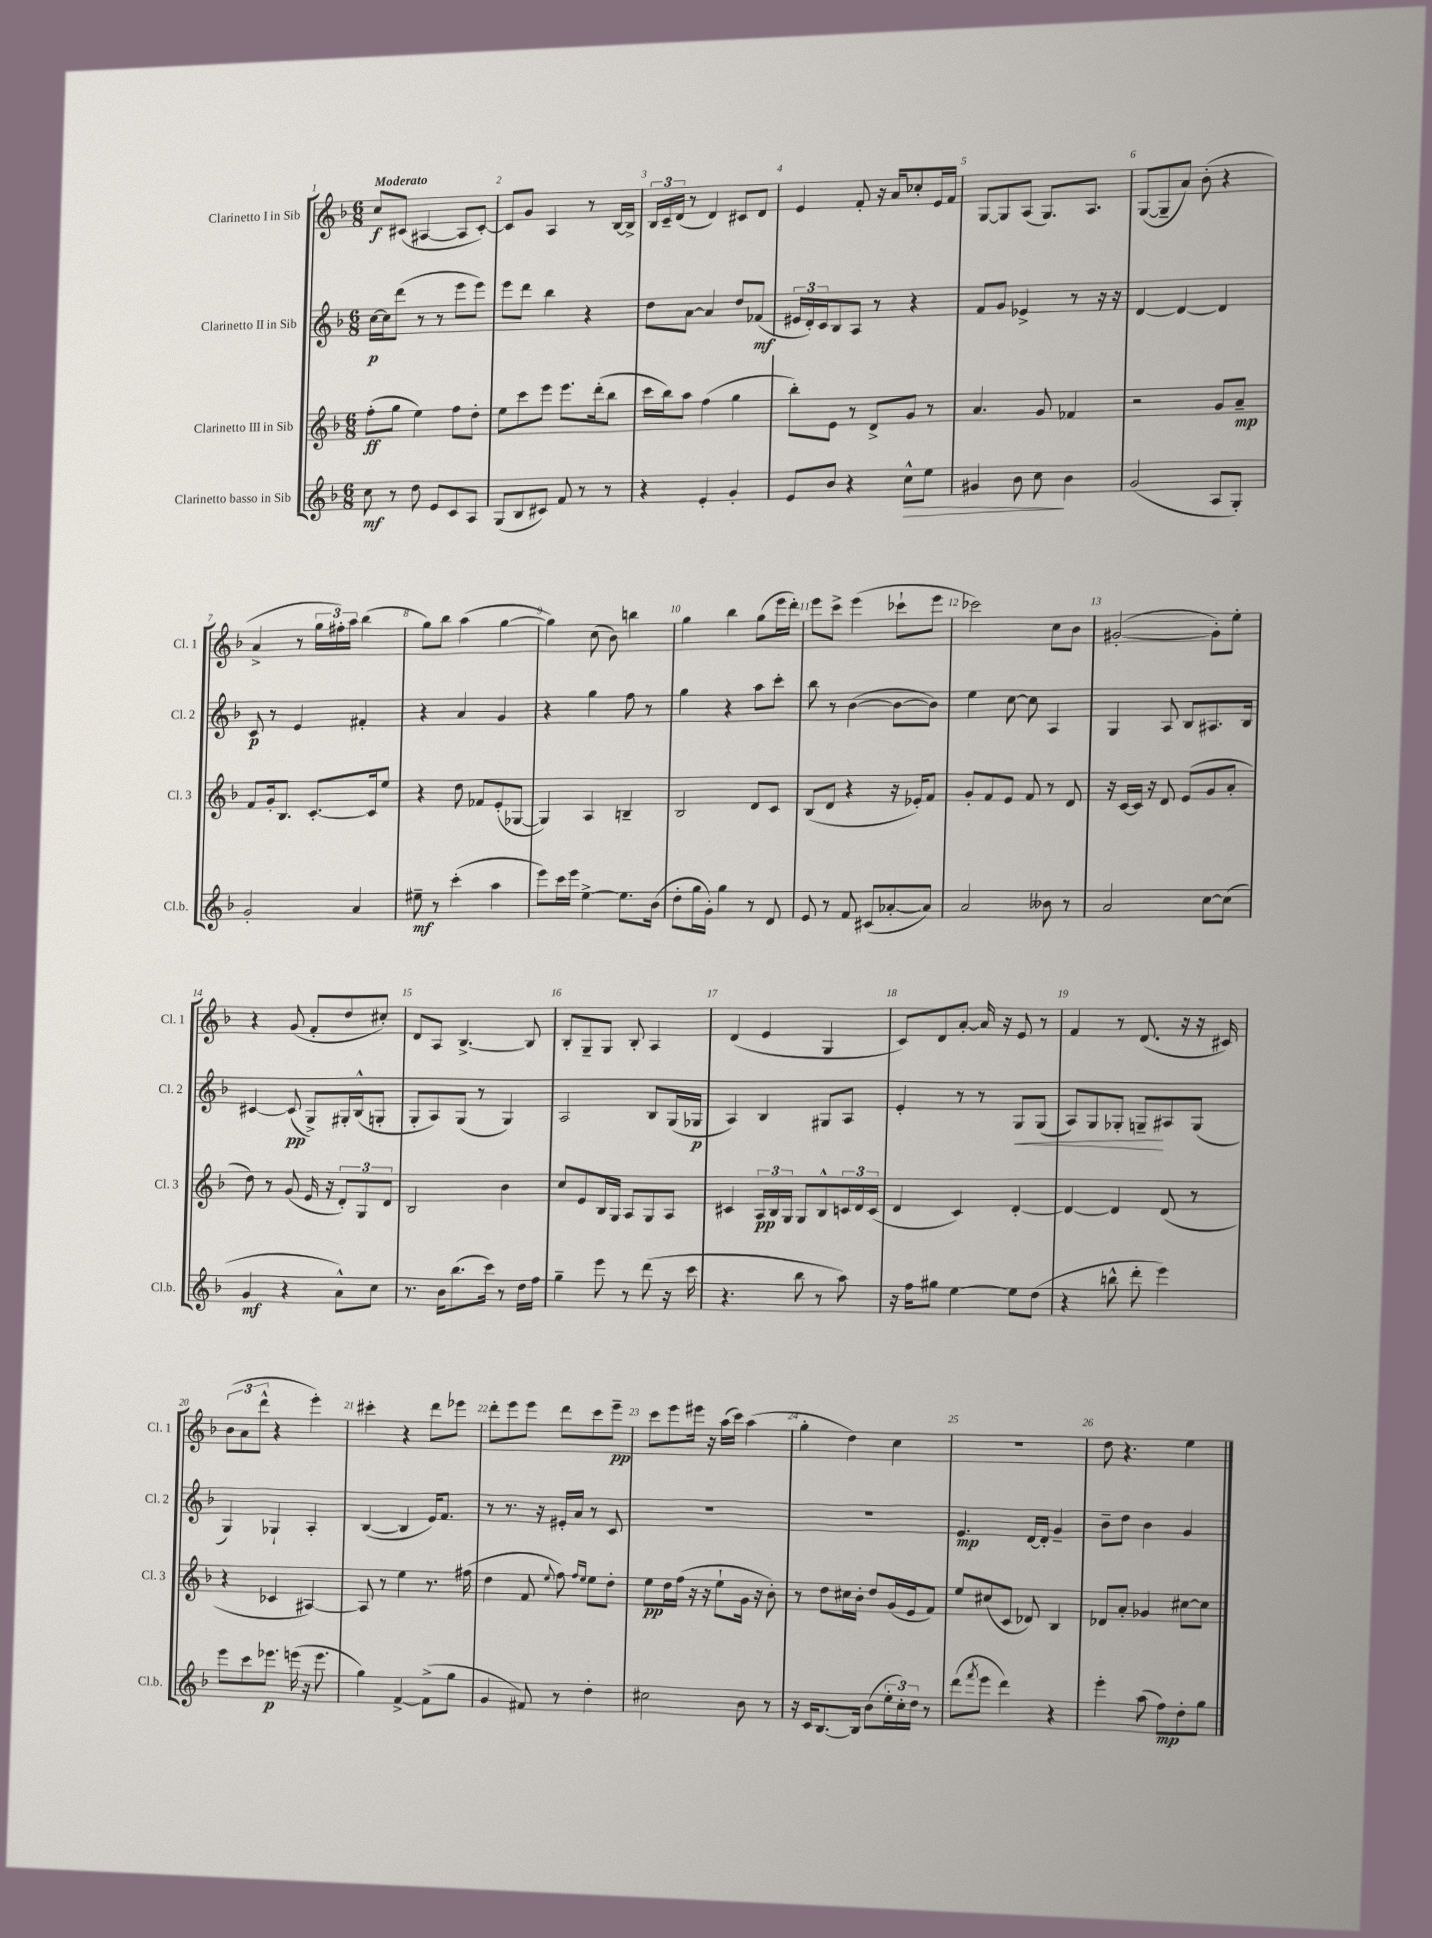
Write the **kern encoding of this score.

**kern	**dynam	**kern	**dynam	**kern	**dynam	**kern	**dynam
*part4	*part4	*part3	*part3	*part2	*part2	*part1	*part1
*staff4	*staff4	*staff3	*staff3	*staff2	*staff2	*staff1	*staff1
*I"Clarinetto basso in Sib	*	*I"Clarinetto III in Sib	*	*I"Clarinetto II in Sib	*	*I"Clarinetto I in Sib	*
*I'Cl.b.	*	*I'Cl. 3	*	*I'Cl. 2	*	*I'Cl. 1	*
*clefG2	*	*clefG2	*	*clefG2	*	*clefG2	*
*k[b-]	*	*k[b-]	*	*k[b-]	*	*k[b-]	*
*M6/8	*	*M6/8	*	*M6/8	*	*M6/8	*
=1	=1	=1	=1	=1	=1	=1	=1
!	!	!	!	!	!	!LO:TX:a:B:t=Moderato	!
8cc\	mf	(8ff'\L	ff	[16cc\LL	p	8cc/L	f
.	.	.	.	16cc\J]	.	.	.
8r	.	8gg\J	.	(8ddd\J	.	(8c#X/J	.
8dd\	.	4ee\)	.	8r	.	[4A#X/	.
8e/L	.	.	.	8r	.	.	.
8c/	.	8ff\L	.	8eee\L	.	8A#/L]	.
8A/J	.	8dd'\J	.	8eee\J)	.	[8c#'/J)	.
=2	=2	=2	=2	=2	=2	=2	=2
(8G/L	.	8ee\L	.	8eee\L	.	8c#/L]	.
8B-/	.	8ccc\	.	8ddd\J	.	8g/J	.
8c#X/J)	.	8eee\J	.	4bb-\	.	4A/	.
8f/	.	8.eee\L	.	.	.	.	.
8r	.	.	.	4r	.	8r	.
.	.	(16ddd'\k	.	.	.	.	.
8r	.	8bb-\J	.	.	.	[16B-/LL	.
.	.	.	.	.	.	16B-^/JJ]	.
=3	=3	=3	=3	=3	=3	=3	=3
4r	.	16ccc\LL	.	8dd\L	.	24B-/LL	.
.	.	.	.	.	.	24c~/	.
.	.	16bb-\J)	.	.	.	.	.
.	.	.	.	.	.	(24d/JJ	.
.	.	8aa\J	.	[8a\J	.	8r	.
4e'/	.	(4ff\	.	4a/]	.	4d/)	.
4g'/	.	4gg\	.	8dd/L	.	8c#X/L	.
.	.	.	.	(8f-X/J	mf	8d/J	.
=4	=4	=4	=4	=4	=4	=4	=4
8e/L	.	8bb-'\L)	.	24e#X/LL	.	4e/	.
.	.	.	.	24d'/)	.	.	.
.	.	.	.	24c/J	.	.	.
8b-/J	.	8e\J	.	8B-/	.	.	.
4r	.	8r	.	8A/J	.	8f'/	.
.	.	8d^/L	.	8r	.	16r	.
.	.	.	.	.	.	16a/KL	.
!	!LO:HP:b	!	!	!	!	!	!
8cc^^\L	>	8g/J	.	4r	.	8cc-X'/	.
8ee\J	.	8r	.	.	.	16e/L	.
.	.	.	.	.	.	16f/JJ	.
=5	=5	=5	=5	=5	=5	=5	=5
4g#X/	.	4.a/	.	8f/L	.	[8G/L	.
.	.	.	.	8g/J	.	8G/]	.
8b-\	.	.	.	4e-X^/	.	(8A/J	.
8cc\	.	8g/	.	.	.	8.G/L)	.
4b-\	]	4f-X/	.	8r	.	.	.
.	.	.	.	.	.	8.A/J	.
.	.	.	.	16r	.	.	.
.	.	.	.	16r	.	.	.
=6	=6	=6	=6	=6	=6	=6	=6
(2g/	.	2r	.	[4d/	.	([8G/L	.
.	.	.	.	.	.	8G~/]	.
.	.	.	.	4d/_	.	8a/J)	.
.	.	.	.	.	.	(8b-'\	.
8A/L	.	8g/L	.	4d/]	.	4r	.
8G'/J)	.	8a~/J	mp	.	.	.	.
!!LO:LB:g=z
=7	=7	=7	=7	=7	=7	=7	=7
2g'/	.	8f/L	.	8c/	p	4a^/	.
.	.	16g'/k	.	8r	.	.	.
.	.	8.B-/J	.	.	.	.	.
.	.	.	.	4e/	.	8r	.
.	.	[8.c'/L	.	.	.	24gg\LL	.
.	.	.	.	.	.	24ff#X'\)	.
.	.	.	.	.	.	24aa\JJ	.
4a/	.	.	.	4f#X'/	.	(4bb-\	.
.	.	16c/k]	.	.	.	.	.
.	.	8ee/J	.	.	.	.	.
=8	=8	=8	=8	=8	=8	=8	=8
8ee#X~\	mf	4r	.	4r	.	8gg\L)	.
8r	.	.	.	.	.	8bb-\J	.
(4ccc'\	.	8dd\	.	4a/	.	(4aa\	.
.	.	8f-X/L	.	.	.	.	.
4aa\	.	(8e'/	.	4g/	.	[4gg\	.
.	.	[8G-X/J	.	.	.	.	.
=9	=9	=9	=9	=9	=9	=9	=9
8eee\L)	.	4G-/])	.	4r	.	4gg\])	.
16ccc\L	.	.	.	.	.	.	.
16eee\JJ	.	.	.	.	.	.	.
[4ee^\	.	4A/	.	4gg\	.	(8cc\	.
.	.	.	.	.	.	8b-\)	.
8.ee\L]	.	4Bn~/	.	8ff\	.	4bbn\	.
.	.	.	.	8r	.	.	.
(16b-\Jk	.	.	.	.	.	.	.
=10	=10	=10	=10	=10	=10	=10	=10
8dd'\L	.	2B-/	.	4gg\	.	4gg\	.
16gg\L	.	.	.	.	.	.	.
16g'\JJ)	.	.	.	.	.	.	.
4gg\	.	.	.	4r	.	4bb-\	.
8r	.	8d/L	.	8aa\L	.	(8gg\L	.
8d/	.	8c/J	.	8ccc'\J	.	16eee\L	.
.	.	.	.	.	.	16ddd'\JJ)	.
=11	=11	=11	=11	=11	=11	=11	=11
8e/	.	(8B-/L	.	8bb-\	.	8eee\L	.
8r	.	8d/J	.	8r	.	8ccc^\J	.
8f/	.	4r	.	([4b-\	.	(4eee\	.
(8c#X/L	.	.	.	.	.	.	.
[8a-X'/	.	16r	.	8b-\L_	.	8ccc-X`\L	.
.	.	16e-X'/KL)	.	.	.	.	.
8a-/J])	.	8f/J	.	8b-\J])	.	8eee\J	.
=12	=12	=12	=12	=12	=12	=12	=12
2a/	.	8g'/L	.	4ee\	.	2ccc-X\)	.
.	.	8f/	.	.	.	.	.
.	.	8e/J	.	[8cc\	.	.	.
.	.	8f/	.	8cc\]	.	.	.
8b--X\	.	8r	.	4A/	.	8cc\L	.
8r	.	8d/	.	.	.	8b-\J	.
=13	=13	=13	=13	=13	=13	=13	=13
2a/	.	16r	.	4G/	.	([2g#X'/	.
.	.	[16c/LL	.	.	.	.	.
.	.	16c/JJ]	.	.	.	.	.
.	.	16r	.	.	.	.	.
.	.	8d/	.	8A/	.	.	.
.	.	(8e/L	.	8B-/L	.	.	.
[8cc\L	.	8g/	.	8.A#X/	.	8g#'\L])	.
(8cc\J]	.	8a'/J	.	.	.	8ee'\J	.
.	.	.	.	16B-/Jk	.	.	.
!!LO:LB:g=z
=14	=14	=14	=14	=14	=14	=14	=14
4g/	mf	8dd\)	.	[4c#X/	.	4r	.
.	.	8r	.	.	.	.	.
4r	.	(8g/	.	(8c#/]	pp	(8g/	.
.	.	16e/	.	8G^/L)	.	8f'/L	.
.	.	16r	.	.	.	.	.
8a^^\L)	.	12d'/L)	.	16G#X'/L	.	8dd/	.
.	.	.	.	(16B-^^/J	.	.	.
.	.	12G/	.	.	.	.	.
8cc\J	.	.	.	8Gn'/J	.	8cc#X'/J)	.
.	.	12d/J	.	.	.	.	.
=15	=15	=15	=15	=15	=15	=15	=15
8.r	.	2B-/	.	8G'/L	.	8d/L	.
.	.	.	.	8A/)	.	8A/J	.
16b-\KL	.	.	.	.	.	.	.
(8.bb-\	.	.	.	(8G/J	.	[4.B-^/	.
.	.	.	.	8r	.	.	.
16ccc\Jk)	.	.	.	.	.	.	.
8r	.	4b-\	.	4G/)	.	.	.
16dd\LL	.	.	.	.	.	8B-/]	.
16ff\JJ	.	.	.	.	.	.	.
=16	=16	=16	=16	=16	=16	=16	=16
4gg~\	.	8cc/L	.	2A/	.	8B-'/L	.
.	.	8e/	.	.	.	8G~/	.
8eee\	.	16B-/L	.	.	.	8G/J	.
.	.	16G/JJ	.	.	.	.	.
8r	.	8A/L	.	.	.	8B-'/	.
(8ddd\	.	8G/	.	8B-/L	.	4A/	.
16r	.	8A/J	.	(16G/L	.	.	.
16ccc\	.	.	.	16G-X/JJ	p	.	.
=17	=17	=17	=17	=17	=17	=17	=17
4.r	.	4c#X/	.	4A/)	.	(4d/	.
.	.	24A/LL	pp	4B-/	.	4e/	.
.	.	24B-/	.	.	.	.	.
.	.	24G/JJ	.	.	.	.	.
8bb-\	.	8G/L	.	.	.	.	.
8r	.	8B-^^/	.	8G#X/L	.	4G/	.
8aa\)	.	24cn/L	.	8A/J	.	.	.
.	.	24d/	.	.	.	.	.
.	.	(24c/JJ	.	.	.	.	.
=18	=18	=18	=18	=18	=18	=18	=18
16r	.	4d/	.	4e'/	.	8c/L)	.
16ff\KL	.	.	.	.	.	.	.
8gg#X\J	.	.	.	.	.	8d/	.
[4ee\	.	4c/)	.	8r	.	[8a'/J	.
.	.	.	.	8r	.	16a/]	.
.	.	.	.	.	.	16r	.
!	!	!	!	!	!LO:HP:b	!	!
8ee\L]	.	[4d'/	.	8G/L	<	8e/	.
(8dd\J	.	.	.	(8G/J	.	8r	.
=19	=19	=19	=19	=19	=19	=19	=19
4r	.	4d/_	.	8A/L)	.	4f/	.
.	.	.	.	8G/	.	.	.
8bbn^^\	.	4d/]	.	8G-X'/J	.	8r	.
8ddd'\	.	.	.	8Gn~/L	.	(8.d/	.
4eee\)	.	(8d/	.	8A#X/	[	.	.
.	.	.	.	.	.	16r	.
.	.	8r	.	(8G/J	.	16r	.
.	.	.	.	.	.	16c#X/)	.
!!LO:LB:g=z
=20	=20	=20	=20	=20	=20	=20	=20
8eee\L	.	4r	.	4G/)	.	(12b-\L	.
.	.	.	.	.	.	12a\	.
8ccc\	.	.	.	.	.	.	.
.	.	.	.	.	.	12ddd^^\J	.
8.eee-X\J	p	4c-X/	.	4G-X`/	.	4r	.
(16eeen\	.	.	.	.	.	.	.
16r	.	[4A#X/)	.	4A'/	.	4eee'\)	.
8.eee\	.	.	.	.	.	.	.
=21	=21	=21	=21	=21	=21	=21	=21
4gg\)	.	8A#/]	.	([4B-/	.	4ccc#X'\	.
.	.	8r	.	.	.	.	.
[4f^/	.	4ee\	.	4B-/]	.	4r	.
(8f^\L]	.	8.r	.	16e/KL)	.	8ddd\L	.
.	.	.	.	8.f/J	.	.	.
8gg\J	.	.	.	.	.	8eee-X\J	.
.	.	(16ff#X\	.	.	.	.	.
=22	=22	=22	=22	=22	=22	=22	=22
4g/	.	4dd\	.	8r	.	8ddd'\L	.
.	.	.	.	8.r	.	8eee\	.
8f#X/)	.	8f/	.	.	.	8eee\J	.
.	.	.	.	16r	.	.	.
.	.	8qqee/	.	.	.	.	.
8r	.	8ff\)	.	16e#X'/LL	.	8ddd\L	.
.	.	.	.	16a/JJ	.	.	.
.	.	16qqff/LL	.	.	.	.	.
.	.	16qqee/JJ	.	.	.	.	.
4dd'\	.	8ee\L	.	8r	.	8ccc\	.
.	.	8dd'\J	.	8c/	.	8eee~\J	pp
=23	=23	=23	=23	=23	=23	=23	=23
2cc#X\	.	8ee\L	pp	2.r	.	8ccc\L	.
.	.	16dd\L	.	.	.	8eee\	.
.	.	(16ff\JJ	.	.	.	.	.
.	.	16r	.	.	.	16eee#X\Jk	.
.	.	16r	.	.	.	16r	.
.	.	8ee`\L	.	.	.	(16aa\LL	.
.	.	.	.	.	.	16ccc\JJ)	.
8b-\	.	16g\Jk	.	.	.	(4aa\	.
.	.	16r	.	.	.	.	.
8r	.	8b-'\)	.	.	.	.	.
=24	=24	=24	=24	=24	=24	=24	=24
16r	.	8r	.	2.r	.	4gg'\	.
16c/KL	.	.	.	.	.	.	.
[8.B-/	.	8dd\L	.	.	.	.	.
.	.	16cc#X\L	.	.	.	4dd\)	.
16B-/Jk]	.	16b-'\JJ	.	.	.	.	.
(8b-\L	.	8dd/L	.	.	.	.	.
24ee'\L	.	(16g/L	.	.	.	4cc\	.
24cc'\)	.	.	.	.	.	.	.
.	.	16e/J	.	.	.	.	.
24dd\JJ	.	.	.	.	.	.	.
8r	.	8f/J)	.	.	.	.	.
=25	=25	=25	=25	=25	=25	=25	=25
(8ddd\L	.	8ee/L	.	4.e/	mp	2.r	.
8qfff/	.	.	.	.	.	.	.
8eee\J	.	(8cc#X/	.	.	.	.	.
4ddd\)	.	8c/J	.	.	.	.	.
.	.	8d-X/)	.	[16d/LL	.	.	.
.	.	.	.	16d'/JJ]	.	.	.
4r	.	4B-/	.	4g~/	.	.	.
=26	=26	=26	=26	=26	=26	=26	=26
4eee'\	.	8d-X/L	.	8b-~\L	.	8dd\	.
.	.	8a'/J	.	8dd\J	.	4.r	.
(8aa\	.	4g-X/	.	4b-\	.	.	.
8ff\L)	mp	.	.	.	.	.	.
8dd'\	.	[8cc#X\L	.	4g/	.	4ee\	.
8gg\J	.	8cc#\J]	.	.	.	.	.
==	==	==	==	==	==	==	==
*-	*-	*-	*-	*-	*-	*-	*-
